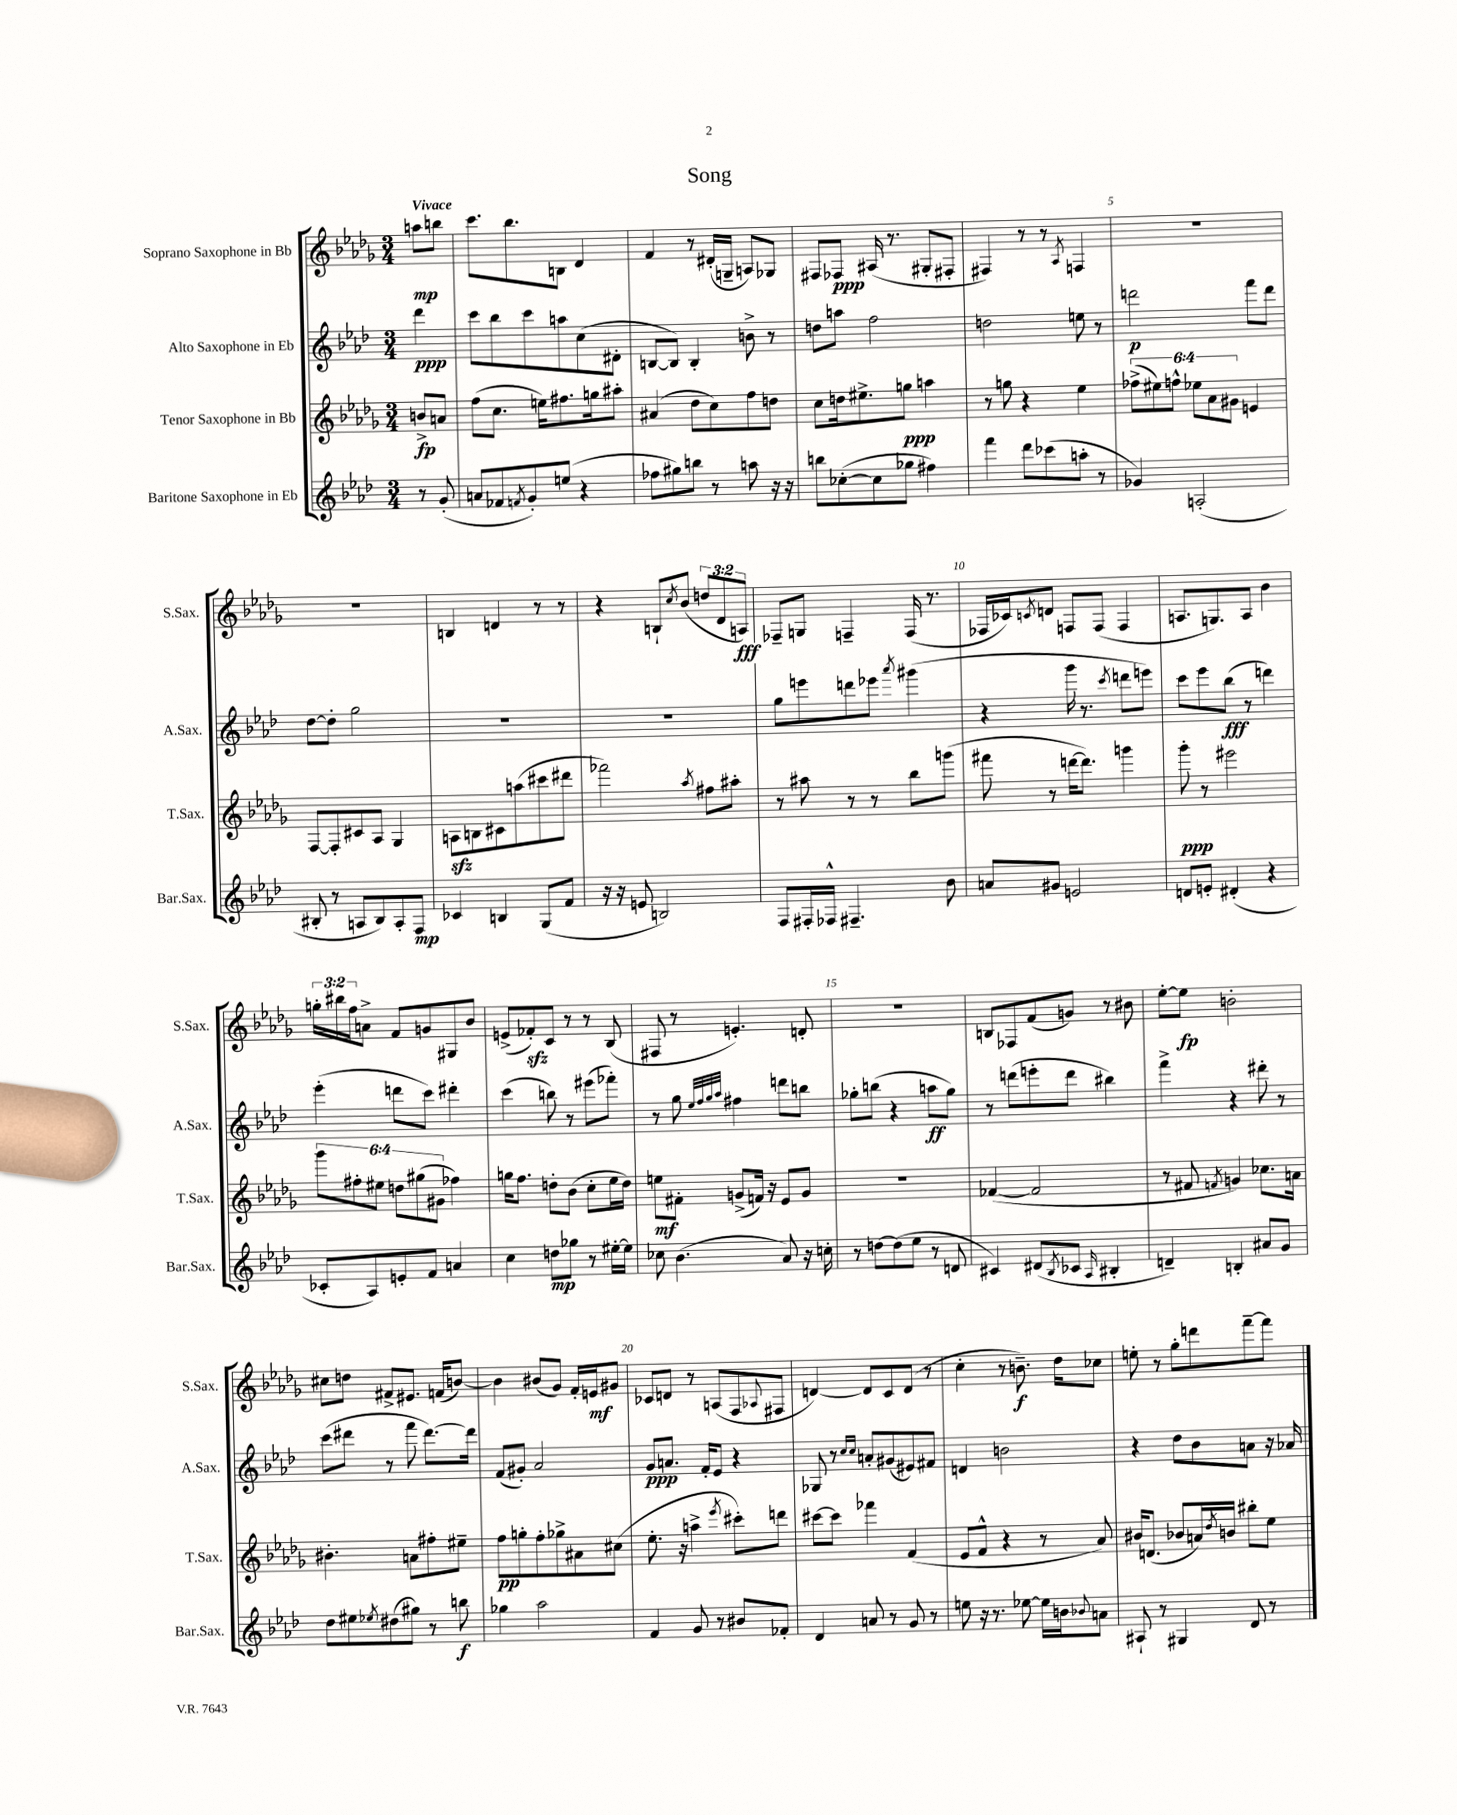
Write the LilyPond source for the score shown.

\header { title = "Song" }
<<
\new StaffGroup <<
\new Staff = "s0" \with { instrumentName = "Soprano Saxophone in Bb" shortInstrumentName = "S.Sax." } {
    \clef treble \key des \major \numericTimeSignature \time 3/4 \override Staff.TupletNumber.text = #tuplet-number::calc-fraction-text \partial 4 \tempo "Vivace"
    a''8\mp b''8 |
    c'''8. bes''8. b8 des'4 |
    f'4 r8 dis'16-.( g16-- a8) ges8 |
    fis8 fes8\ppp ais16( r8. gis8-. fis8-. |
    fis4) r8 r8 \acciaccatura { aes8 } f4 |
    R2. |
    R2. |
    b4 d'4 r8 r8 |
    r4 b8-! \acciaccatura { c''8 } bes'8( \tuplet 3/2 { d''8 des'8 a8\fff) } |
    fes8-- g8 f4-- f16( r8. |
    fes16 ces'16) \acciaccatura { c'8 } d'8 f8 f8( f4 |
    a8. g8.) a8 bes'4 |
    \tuplet 3/2 { g''16-. bis''16 f''16 } a'8-> f'8 g'8 gis8 bes'8 |
    e'8->( fes'8-.\sfz) c'8 r8 r8 bes8( |
    fis8 r8 e'4.-.) d'8-. |
    R2. |
    b8 fes8 f'8( g'8) r8 bis'8 |
    ees''8~-. ees''8\fp b'2-. |
    cis''8 d''8 fis'8-> eis'8. f'16( b'8~) |
    b'4 bis'8( ges'8) f'16-. e'16\mf gis'8 |
    ces'8 d'8 r8 a8( f8 \appoggiatura { aes8 } fis8 |
    d'4~) d'8 c'8 d'8( r8 |
    c''4-. r8 b'8.--\f) des''16 ces''8 |
    e''8-. r8 ges''8-. d'''8 f'''8~-- f'''8 \bar "|." |
}
\new Staff = "s1" \with { instrumentName = "Alto Saxophone in Eb" shortInstrumentName = "A.Sax." } {
    \clef treble \key aes \major \numericTimeSignature \time 3/4 \partial 4
    des'''4\ppp |
    c'''8 bes''8 c'''8 a''8 c''8( dis'8-. |
    b8~ b8) b4-. b'8-> r8 |
    d''8 a''8 f''2 |
    d''2 e''8 r8 |
    d'''2\p f'''8 d'''8 |
    des''8~ des''8-. g''2 |
    R2. |
    R2. |
    g''8 e'''8 d'''8 ees'''8 \acciaccatura { aes'''8 } gis'''4( |
    r4 g'''16 r8. \acciaccatura { c'''8 } d'''8 e'''8) |
    c'''8 ees'''8 bes''8\fff( r8 d'''4) |
    ees'''4-.( d'''8 c'''8) dis'''4-. |
    c'''4( b''8) r8 eis'''8( fes'''8-.) |
    r8 g''8 \grace { ees''32 f''32 g''32 aes''32 } fis''4 d'''8 b''8 |
    ges''8-. b''8( r4 a''8\ff ges''8) |
    r8 d'''8( e'''8-. d'''8 bis''4) |
    f'''4-> r4 dis'''8-. r8 |
    c'''8( dis'''8 r8 f'''8 dis'''8.~) dis'''16 |
    f'8( gis'8-.) aes'2 |
    g'8\ppp a'8. f'16-. ees'8 r4 |
    ges8 r8 \grace { c''16 c''16 } a'8-. gis'8( eis'8) fis'8 |
    d'4 b'2 |
    r4 des''8 bes'8 a'8 r16 aes'16 \bar "|." |
}
\new Staff = "s2" \with { instrumentName = "Tenor Saxophone in Bb" shortInstrumentName = "T.Sax." } {
    \clef treble \key des \major \numericTimeSignature \time 3/4 \override Staff.TupletNumber.text = #tuplet-number::calc-fraction-text \partial 4
    b'8->\fp a'8 |
    f''8( c''8. e''16) fis''8. g''16 ais''8-. |
    ais'4( des''8 c''8) f''8 d''8 |
    c''8 d''16 eis''8.-> g''8\ppp a''4 |
    r8 g''8 r4 ees''4 |
    \tuplet 6/4 { fes''8->( eis''8) f''8-^ ees''8 aes'8 gis'8 } e'4 |
    f8~ f8-. cis'8 aes8 ges4 |
    a8\sfz b8 cis'8 a''8( cis'''8 dis'''8 |
    fes'''2) \acciaccatura { aes''8 } fis''8 ais''8-. |
    r8 ais''8 r8 r8 bes''8 g'''8( |
    fis'''8 r8 d'''16~ d'''8.) g'''4 |
    ges'''8-.\ppp r8 eis'''2 |
    \tuplet 6/4 { ges'''8 fis''8-. eis''8 d''8 gis''8( gis'8 } fes''4) |
    g''16 f''8. d''8-. bes'8( c''8-. ees''16 d''16) |
    e''8\mf fis'8-. g'8->( f'16) r16 ees'8 g'8 |
    R2. |
    fes'4~( fes'2 |
    r8 fis'8 \acciaccatura { f'8 } g'4) ces''8. a'16 |
    bis'4.-. a'8 fis''8-. eis''8-- |
    f''8\pp g''8-. f''8-. ges''8-> ais'8 cis''8( |
    ees''8.-. r16 a''4-> \acciaccatura { ees'''8 } cis'''8-.) d'''8 |
    cis'''8~ cis'''8 fes'''4 f'4( |
    ees'8 f'8-^ r4 r8 aes'8) |
    bis'16 d'8.( bes'8 a'16) \acciaccatura { des''8 } b'16 bis''8-. ees''8 \bar "|." |
}
\new Staff = "s3" \with { instrumentName = "Baritone Saxophone in Eb" shortInstrumentName = "Bar.Sax." } {
    \clef treble \key aes \major \numericTimeSignature \time 3/4 \partial 4
    r8 g'8-.( |
    a'8 fes'8 \acciaccatura { f'8 } g'8-.) e''8( r4 |
    fes''8 gis''8) b''8 r8 a''8 r16 r16 |
    b''8 ces''8~-.( ces''8 ges''8 fis''4) |
    f'''4 des'''8 ces'''8( a''8-. r8 |
    ges'4) a2-.( |
    bis8-. r8 a8 bis8) a8-. f8\mp |
    ces'4 b4 g8( f'8 |
    r16 r16 e'8 b2) |
    f8 fis16-. fes16-^ fis4.-- bes'8 |
    a'8 gis'8 e'2 |
    d'8 e'8-. dis'4-.( r4 |
    ces'8-. aes8) e'8-. f'8 a'4 |
    c''4 d''8\mp ges''8 r8 eis''16~-. eis''16 |
    ces''8 bes'4.( aes'8) r16 c''16-. |
    r8 d''8~ d''8( ees''8 r8 d'8 |
    cis'4) dis'8( \acciaccatura { bes8 } ces'8 \grace { aes16 } bis4-. |
    d'4--) b4-. ais'8 g'8 |
    des''8 eis''8 \acciaccatura { ees''8 } dis''8( gis''8) r8 b''8\f |
    ges''4 aes''2 |
    f'4 g'8 r8 bis'8 fes'8-. |
    des'4 a'8 r8 g'8 r8 |
    e''8 r16 r8. ees''8~ ees''16 b'16 \appoggiatura { bes'8 } a'8 |
    ais8-! r8 gis4 des'8 r8 \bar "|." |
}
>>
>>
\layout { \context { \Score \override BarNumber.break-visibility = ##(#f #t #t) barNumberVisibility = #(every-nth-bar-number-visible 5) } }
